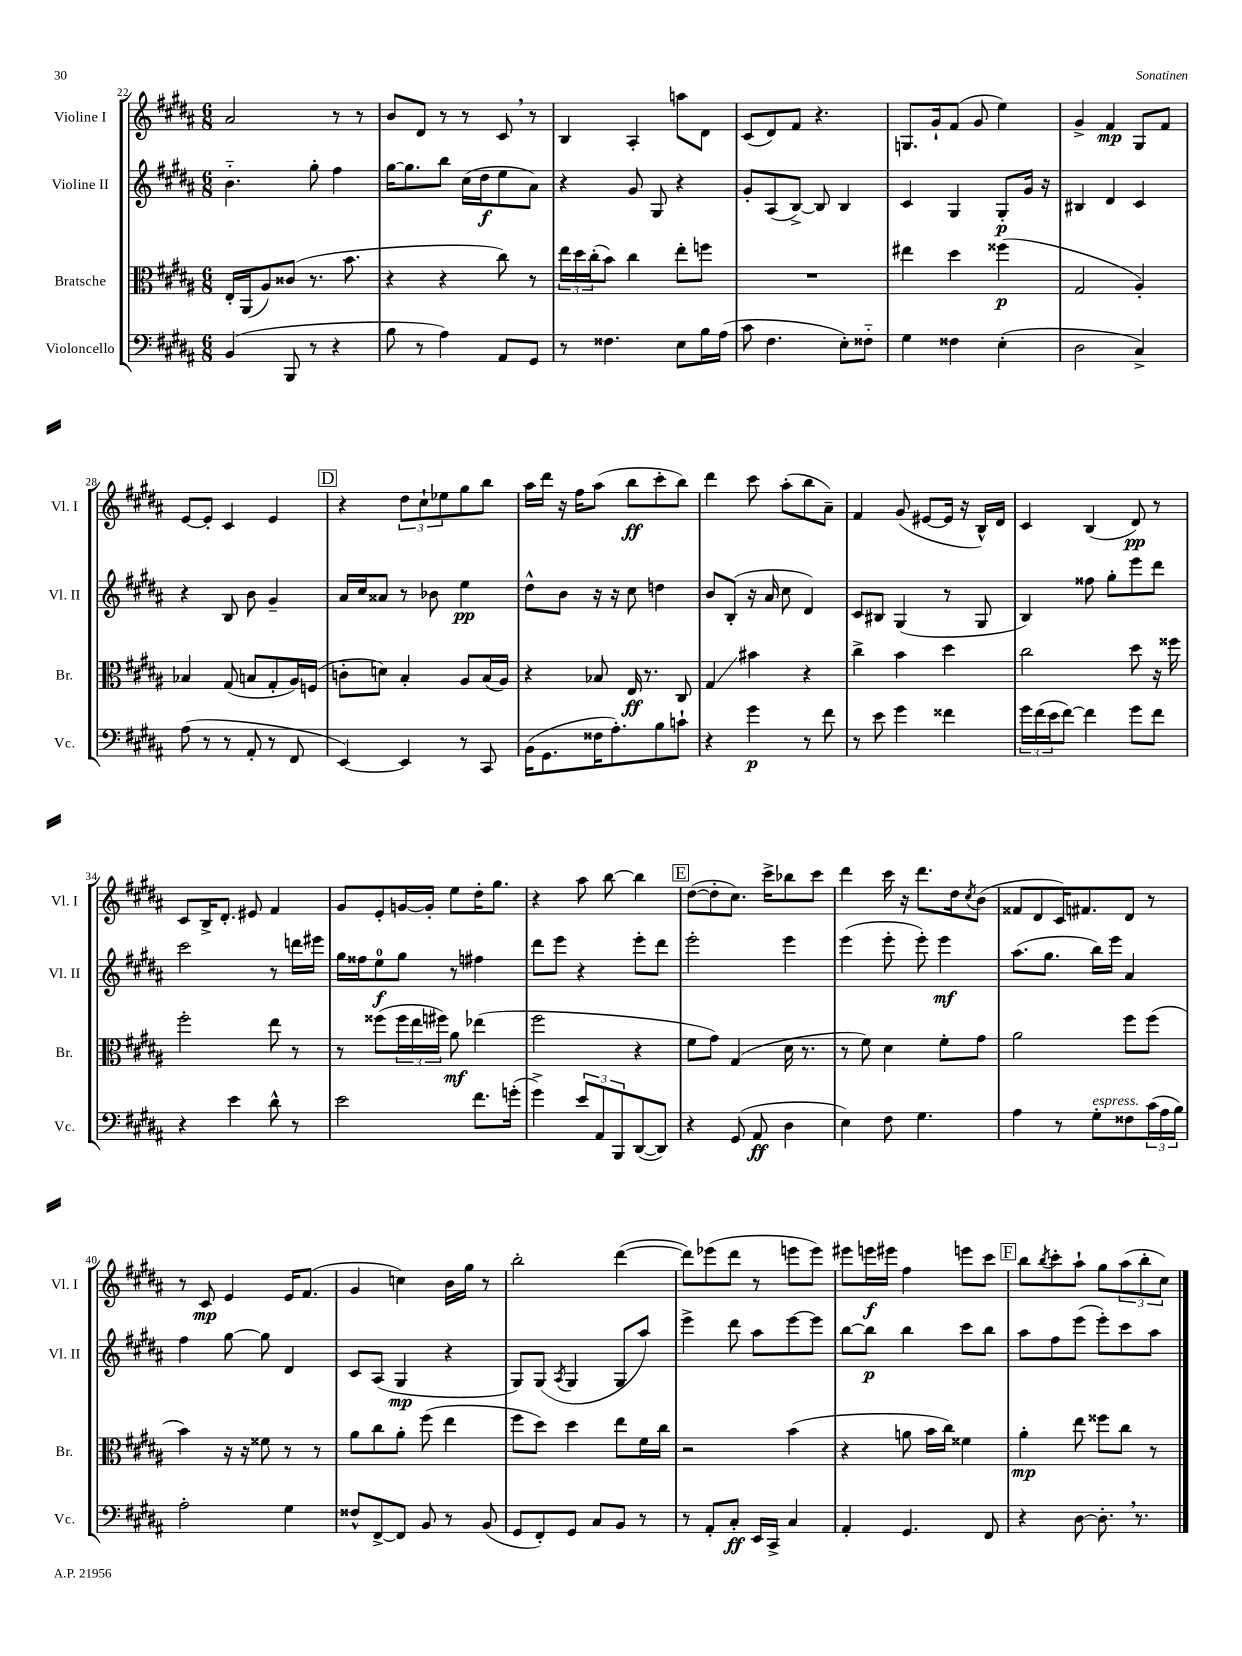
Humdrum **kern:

**kern	**kern	**kern	**kern
*staff4	*staff3	*staff2	*staff1
*clefF4	*clefC3	*clefG2	*clefG2
*k[f#c#g#d#a#]	*k[f#c#g#d#a#]	*k[f#c#g#d#a#]	*k[f#c#g#d#a#]
*M6/8	*M6/8	*M6/8	*M6/8
(4BB	16E'	4.b'~	2a#
.	(16AA#	.	.
.	8A#)	.	.
8BBB	(8c##	.	.
8r	8.r	8gg#'	.
4r	.	4ff#	8r
.	8.b	.	.
.	.	.	8r
=	=	=	=
8B	4r	[16gg#	8b
.	.	8.gg#]	.
8r	.	.	8d#
4A#)	4r	8bb	8r
.	.	(16cc#	8r
.	.	16dd#	.
8AA#	8cc#)	8ee	8c#
8GG#	8r	8a#)	8r
=	=	=	=
8r	24ee	4r	4B
.	24dd#	.	.
.	(24cc#'	.	.
4.F##	8b)	.	.
.	4cc#	8g#	4A#'
.	.	8G#	.
8E	8ee'	4r	8aa
16B	8ff	.	8d#
(16A#	.	.	.
=	=	=	=
8c#	2.r	8g#'	(8c#
4.F#	.	(8A#	8d#)
.	.	[8B^)	8f#
.	.	8B]	4.r
8E')	.	4B	.
8F##'~	.	.	.
=	=	=	=
4G#	4ee#	4c#	8.G
.	.	.	16g#`
4F##	4dd#	4G#	(8f#
.	.	.	8g#
(4E'	(4ff##	8G#'	4ee)
.	.	16g#	.
.	.	16r	.
=	=	=	=
2D#	2G#	4B#	4g#^
.	.	4d#	4f#
4C#^)	4A#')	4c#	8G#
.	.	.	8f#
=	=	=	=
(8A#	4B-	4r	[8e
8r	.	.	8e']
8r	(8G#	8B	4c#
8AA#'	8B	8b	.
8r	8G#'	4g#~	4e
8FF#	16A#)	.	.
.	(16F	.	.
=	=	=	=
[4EE)	8c'	16a#	4r
.	.	16cc#	.
.	8d)	8a##	.
4EE]	4B'	8r	12dd#
.	.	.	12cc#`
.	.	8b-	.
.	.	.	12ee-
8r	8A#	4ee	8gg#
8CC#	(16B	.	8bb
.	16A#)	.	.
=	=	=	=
(16BB	4r	8dd#^^	16aa#
8.GG#	.	.	16ddd#
.	.	8b	16r
.	.	.	16ff#
16F##	8B-	16r	(8aa#
8.A#')	.	16r	.
.	16E	8cc#	8bb
.	8.r	.	.
8B	.	4dd	8ccc#'
8c`	8C#	.	8bb)
=	=	=	=
4r	4G#	8b	4ddd#
.	.	(8B'	.
4g#	4b#	16r	8ccc#
.	.	16a#	.
.	.	8cc#	(8aa#'
8r	4r	4d#)	8bb
8f#	.	.	8a#~)
=	=	=	=
8r	4cc#^	8c#	4f#
8e	.	8B#	.
4g#	4b	(4G#	(8g#
.	.	.	[8e#
4f##	4dd#	8r	16e#]
.	.	.	16r
.	.	8G#	16B^^)
.	.	.	16d#
=	=	=	=
24g#	2cc#	4B)	4c#
(24f#	.	.	.
24e	.	.	.
[8f#)	.	.	.
4f#]	.	8ff##	(4B
.	.	8gg#'	.
8g#	8dd#	8eee	8d#)
8f#	16r	8ddd#	8r
.	16ff##	.	.
=	=	=	=
4r	2ff#'	2ccc#	8c#
.	.	.	16B^
.	.	.	8.d#'
4e	.	.	.
.	.	.	8e#
8d#^^	8ee	8r	4f#
8r	8r	16ddd	.
.	.	16eee#	.
=	=	=	=
2e	8r	16gg#	8g#
.	.	16ff##	.
.	(8ff##	8ee	8e'
.	24ff##	8gg#	[16g
.	24ee	.	.
.	.	.	16g']
.	24ff#)	.	.
.	8a#	8r	8ee
8.f#	(4ee-	4ff#	16dd#'
.	.	.	8.gg#
(16g'	.	.	.
=	=	=	=
4g#^)	2ff#	8ddd#	4r
.	.	8eee	.
12e	.	4r	8aa#
12AA#	.	.	.
.	.	.	[8bb
12BBB	.	.	.
([8DD#	4r	8eee'	4bb]
8DD#])	.	8ddd#	.
=	=	=	=
4r	8f#	2eee'	([8dd#
.	8g#)	.	8dd#']
(8GG#	(4G#	.	8.cc#)
8AA#	.	.	.
.	.	.	16ccc#^
4D#	16d#	4eee	8bb-
.	8.r	.	.
.	.	.	8ccc#
=	=	=	=
4E)	8r	(4eee	4ddd#
.	8f#)	.	.
8F#	4d#	8eee'	16ccc#
.	.	.	16r
4.G#	.	8eee')	8.ddd#
.	8f#'	4eee	.
.	.	.	16dd#
.	.	.	8qcc#
.	8g#	.	(8b
=	=	=	=
4A#	2a#	(8.aa#	8f##
.	.	.	8d#
.	.	8.gg#	.
8r	.	.	16c#)
.	.	.	8.f#
8G#'	.	16bb)	.
.	.	16eee	.
8F##	8ff#	4a#	8d#
(24c#	(8ff#	.	8r
24A#	.	.	.
24B)	.	.	.
=	=	=	=
2A#'	4b)	4ff#	8r
.	.	.	8c#
.	16r	[8gg#	4e
.	16r	.	.
.	8f##	8gg#]	.
4G#	8r	4d#	16e
.	.	.	(8.f#
.	8r	.	.
=	=	=	=
8F##^^	8a#	8c#	4g#
[8FF#^	8cc#	(8A#	.
8FF#]	8a#'	4G#	4cc)
8BB	(8ff#	.	.
8r	4ee	4r	16b
.	.	.	16gg#
(8BB	.	.	8r
=	=	=	=
8GG#	8ff#	8G#)	2bb'
8FF#')	8dd#)	(8G#	.
.	.	8qA#	.
8GG#	4dd#	4G#	.
8C#	.	.	.
8BB	8ee	8G#	([4ddd#
8r	16f#	8aa#)	.
.	16cc#	.	.
=	=	=	=
8r	2r	4eee^	8ddd#])
8AA#'	.	.	(8eee-
8C#'	.	8ddd#	8ddd#
16EE	.	8aa#	8r
16CC#^	.	.	.
4C#	(4b	[8eee	8eee
.	.	8eee]	8eee)
=	=	=	=
4AA#'	4r	[8bb	8eee#
.	.	8bb]	16eee
.	.	.	16eee#
4.GG#	8a	4bb	4ff#
.	16b	.	.
.	16cc#)	.	.
.	4f##	8ccc#	8eee
8FF#	.	8bb	8ccc#
=	=	=	=
4r	4a#'	8aa#	8bb
.	.	.	8qbb
.	.	8ff#	8ccc#'
[8D#	8ee	(8eee	8aa#`
8.D#']	8ff##	8eee')	8gg#
.	8cc#	8ccc#	(12aa#
8.r	.	.	.
.	.	.	12bb'
.	8r	8aa#	.
.	.	.	12cc#)
==	==	==	==
*-	*-	*-	*-
